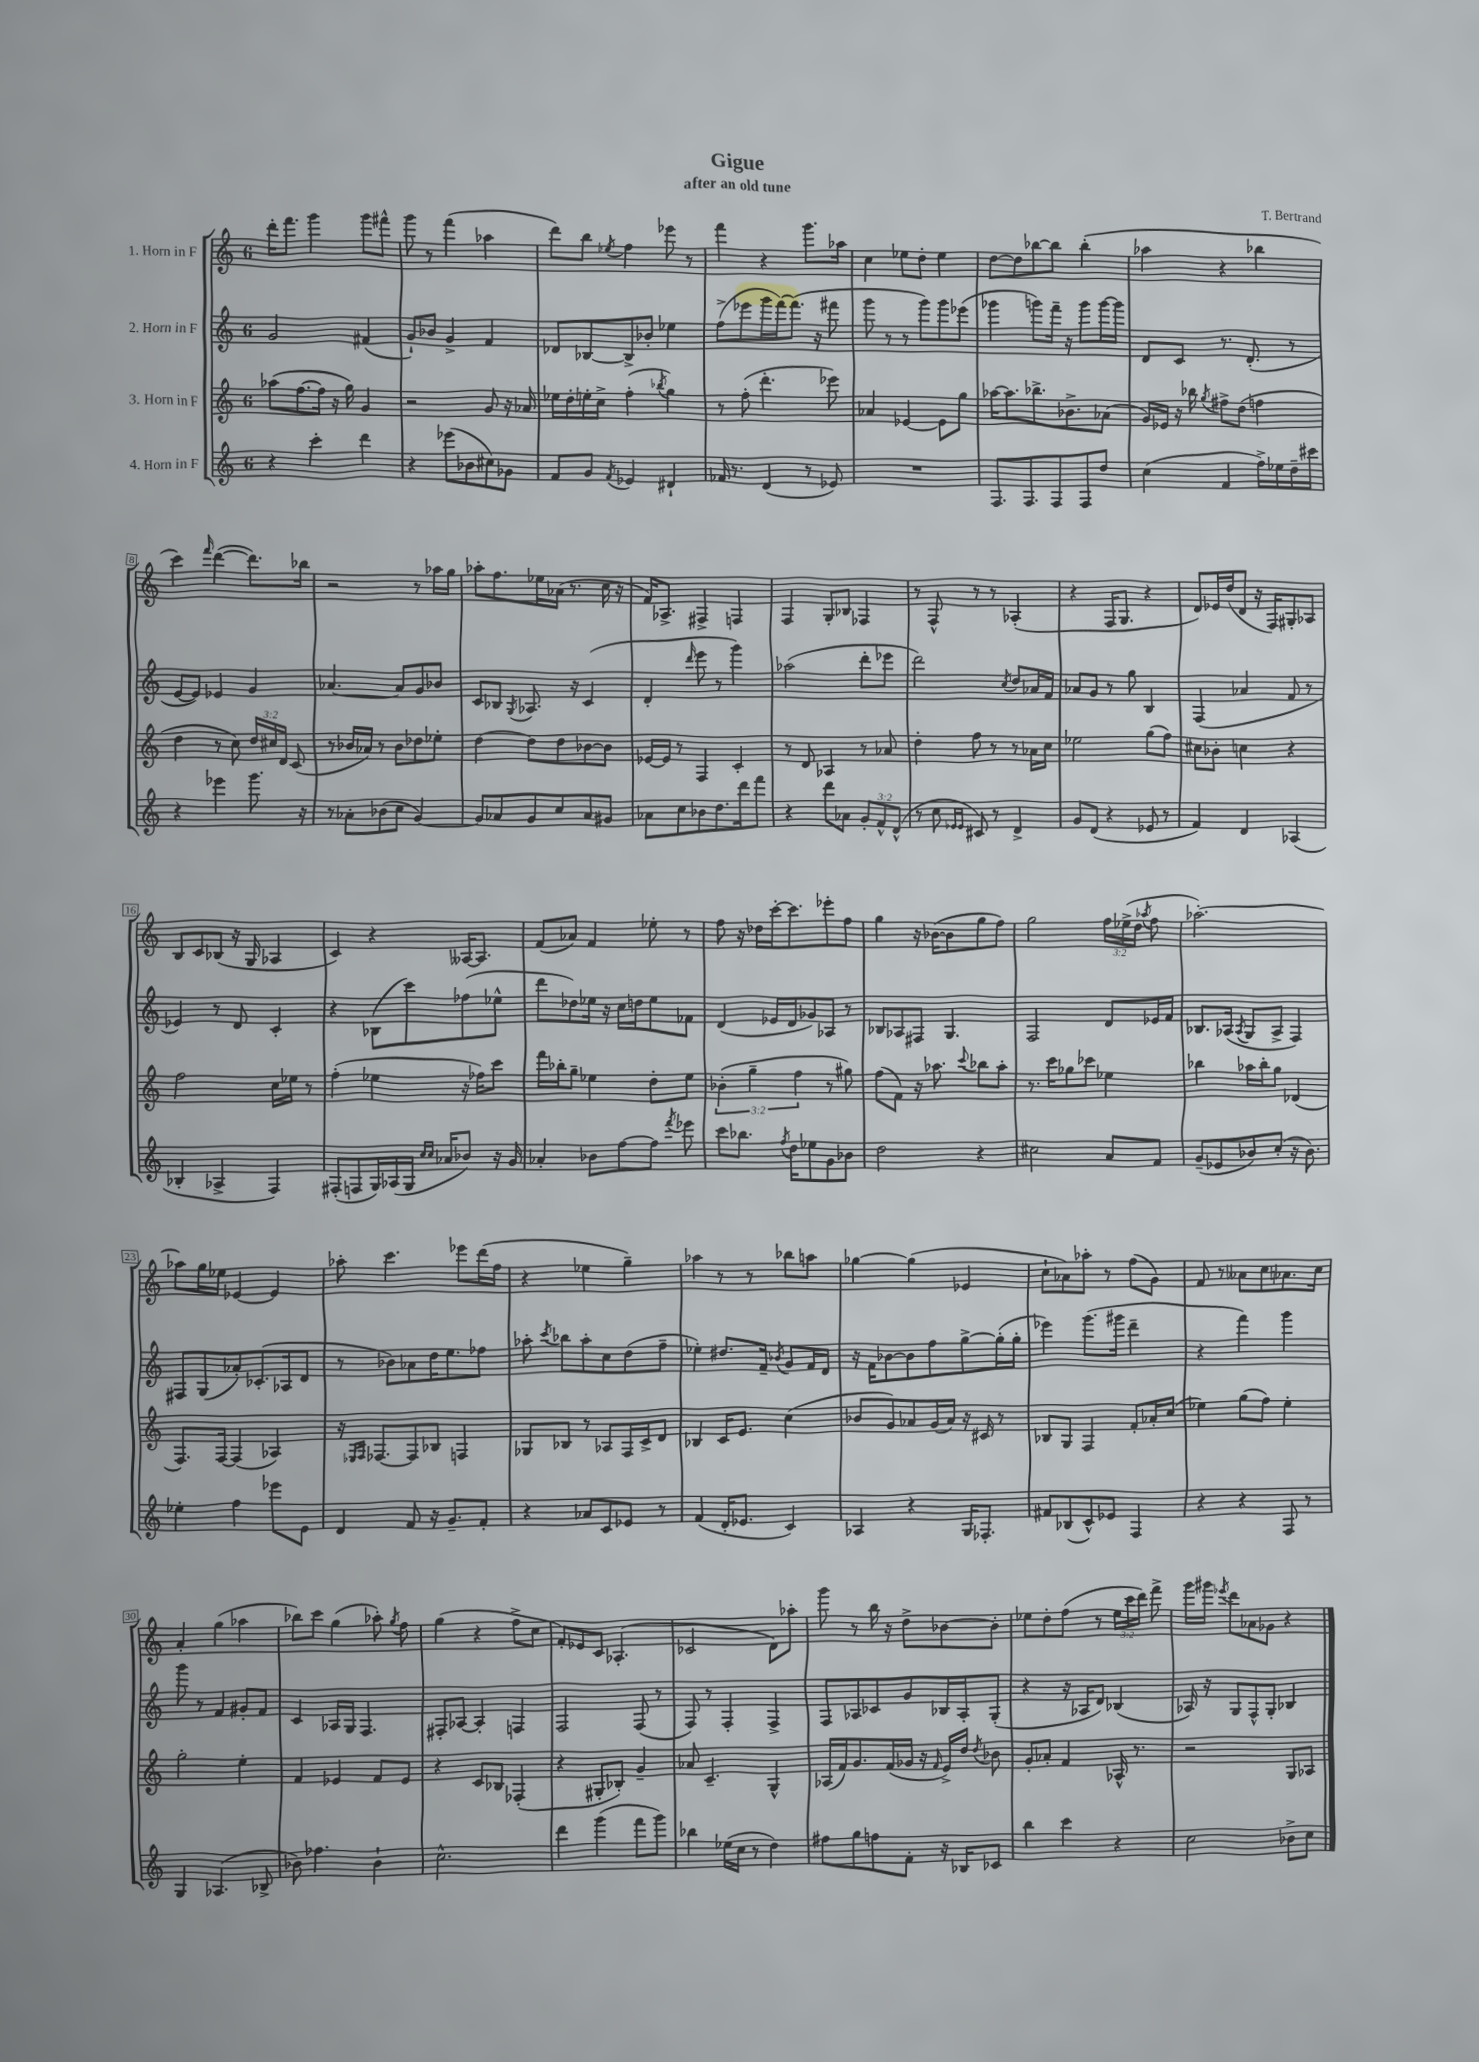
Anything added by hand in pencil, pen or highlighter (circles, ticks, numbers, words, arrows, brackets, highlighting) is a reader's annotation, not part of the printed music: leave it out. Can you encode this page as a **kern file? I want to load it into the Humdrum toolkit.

**kern	**kern	**kern	**kern
*staff4	*staff3	*staff2	*staff1
*clefG2	*clefG2	*clefG2	*clefG2
*k[]	*k[]	*k[]	*k[]
*M6/8	*M6/8	*M6/8	*M6/8
4r	(8aa-	2g	16ddd'
.	.	.	8.fff
.	[8.ff	.	.
4ccc'	.	.	4ggg
.	16ff]	.	.
.	16r	.	.
.	16gg)	.	.
4ddd	4g	(4f#	8ggg
.	.	.	8fff#^^
=	=	=	=
4r	2r	8g`)	8ggg
.	.	8b-	8r
(8eee-	.	4g^	(4fff
8b-	.	.	.
8cc#)	8g	4f	4aa-
8g-	16r	.	.
.	16a-	.	.
=	=	=	=
8f	16ee-	8d-	8ddd)
.	16dd'	.	.
8g	16ee'	[8B-	8bb
.	16cc^	.	.
8qf	.	.	8qee-
4e-	(4ff'	8B-^]	4ff
.	.	8b-'	.
.	8qbb-	.	.
4d#`	4gg)	4ee-	8eee-
.	.	.	8r
=	=	=	=
16f-	8r	(8ff^	4fff
8.r	.	.	.
.	(8ff'	8eee-	.
(4d	4.ddd'	16ggg	4r
.	.	[16fff)	.
.	.	(8.fff]	.
8r	.	.	8.ggg
.	.	16r	.
8e-)	8eee-)	8fff#	.
.	.	.	16aa-
=	=	=	=
2.r	4a-	8ggg	4cc
.	.	8r	.
.	[4e-	8r	8ee-
.	.	8ggg)	8dd'
.	8e-]	8ggg	4ee-
.	8gg	(8eee-	.
=	=	=	=
8.F	[16aa-	4ggg-	[8dd
.	8.aa-]	.	.
.	.	.	8dd]
8.F	.	.	.
.	8.bb-^	8ggg)	[8bb-
8F	.	16fff~	8bb-]
.	8.b-^	16r	.
8F	.	8ggg	(4bb-'
8dd	(8a-	[16ggg	.
.	.	16ggg]	.
=	=	=	=
(4cc	16g)	8d	4aa-
.	16e-	.	.
.	16r	8c	.
.	16bb-	.	.
.	8qgg	.	.
4f	8ff#^	8.r	4r
.	(8dd	.	.
.	.	(8.d'	.
16ff^)	4ff	.	4bb-
16ee-	.	.	.
16dd~	.	8r	.
16ccc#	.	.	.
=	=	=	=
4r	4dd	[8e	4ccc)
.	.	8e])	.
.	.	.	16qqfff
4eee-	8r	4e-	([4ddd
.	8cc)	.	.
8.ggg	24dd	4g	8.ddd])
.	24cc#	.	.
.	24d	.	.
.	(8c	.	.
16r	.	.	16bb-
=	=	=	=
8r	8r	[4.a-	2r
8a-'	16b-	.	.
.	16a-)	.	.
(8b-	8r	.	.
8cc	8b-	8a-]	.
[4g)	8dd-	8g	8r
.	8ee-'	8b-	16aa-
.	.	.	16gg
=	=	=	=
8g]	[4dd	8c	8aa-'
8a-	.	8B-	8.ff
.	.	8qG	.
8g	8dd]	8.A-	.
.	.	.	16ee-
8cc	8dd	.	(16a-
.	.	16r	8.r
8a-	[8b-	(4c	.
8g#	8b-]	.	16cc
.	.	.	16r
=	=	=	=
8a-	[16e-	4d'	16f)
.	16e-]	.	8.A-^
8cc	8r	.	.
.	.	16qqddd	.
8b-	4F	8eee	4F#^
8.dd	.	8r	.
.	4c'	4ggg)	4F
16ddd	.	.	.
8fff	.	.	.
=	=	=	=
4r	8r	(2aa-	4F
.	8d	.	.
8ddd	4A-	.	8G'
8a-	.	.	8B-
12g'	8r	8ddd'	4F-
12f^^	.	.	.
.	8a-	8eee-	.
(12d^^	.	.	.
=	=	=	=
8r	4dd'	2ddd)	8r
8cc	.	.	8F^^
16qqe-	.	.	.
16qqe-	.	.	.
8c#)	8ff	.	8r
8r	8r	.	8r
.	.	8qcc	.
4d^	8r	8dd	(4A-'
.	16a-	16a-	.
.	16cc	16f	.
=	=	=	=
8g	2ee-	8a-	4r
(8d	.	8g	.
4r	.	8r	16F
.	.	.	8.G
.	.	8gg	.
8e-	(8gg	4B	4r
8r	8ff)	.	.
=	=	=	=
4f)	8cc#	(4F	8d)
.	8b-'	.	16e-
.	.	.	(16dd
4d	4cc	4a-	8d
.	.	.	16r
.	.	.	16F)
(4A-	4r	8f	8G#'
.	.	8r	8A-
=	=	=	=
4B-'	2ff	4e-)	8B
.	.	.	8c
4A-^	.	8r	(8B-
.	.	8d	16r
.	.	.	16G
4F)	16cc	4c'	4A-
.	16ee-	.	.
.	8r	.	.
=	=	=	=
(8F#'	(4ff'	4r	4c)
8F	.	.	.
16G)	4ee-	(8B-	4r
(16A-	.	.	.
16G	.	8ccc)	.
16qqcc	.	.	.
16qqcc	.	.	.
16a-	.	.	.
8b-)	16r	(8ff-	[16A--
.	16ff-)	.	8.A--]
16r	8ccc	8ee-^^	.
16g	.	.	.
=	=	=	=
4a-'	16fff	8ddd	(8f
.	16bb-'	.	.
.	8gg~	8dd-)	8a-)
8b-	4ee-	16ee-	4f
.	.	16r	.
[8ff	.	16cc	.
.	.	16dd	.
8ff]	8dd'	8ee-	8ee-'
8qfff	.	.	.
8eee-	8ee-	8f-	8r
=	=	=	=
8ccc	(6b-'	(4d	8ff
8.bb-	.	.	16r
.	6gg~	.	.
.	.	.	16dd-
.	.	16e-	[16ccc'
8qff	.	.	.
16dd	.	16d	8.ccc]
.	6ff	.	.
8ee-	.	8g-)	.
8g	8r	8A-	8eee-'
8b-	8gg#)	8r	8ff
=	=	=	=
2dd	(8ff	8B-	4gg
.	8f)	8A-	.
.	16r	8F#	16r
.	8.aa-	.	([16b-
.	.	4.G	8b-]
.	8qqccc	.	.
4r	8bb-	.	8gg
.	8aa-'	.	8ff)
=	=	=	=
2cc#	8.r	2F	2gg
.	16ccc	.	.
.	8gg-	.	.
.	8ccc-	.	.
8a	4ee-	8d	24ff
.	.	.	(24ee-^
.	.	.	24dd
.	.	.	8qaa-
8f	.	16e-	8ff
.	.	16f	.
=	=	=	=
(8g~	4bb-	8.B-	[2.aa-')
8e-	.	.	.
.	.	(16A-	.
.	.	8qA-	.
8b-)	16aa-	8G	.
.	16bb-'	.	.
(8cc'	8gg	8A-^	.
16r	(4d-	4F)	.
8.b-)	.	.	.
=	=	=	=
4ee-'	8.F)	8F#	8aa-]
.	.	(8G	16gg
.	[16F	.	16ee-
4ff	(4F]	8a-')	[4e-
.	.	(8.c-'	.
8eee-	4A-)	.	4e-]
.	.	16A-	.
8e	.	8d	.
=	=	=	=
4d	16r	8r	8aa-'
.	16qqE-	.	.
.	16qqF	.	.
.	[8.F-	.	.
.	.	8b-)	4.ccc
8f	8F-]	8a-	.
16r	8B-	16dd	.
8.g~	.	8.ee	.
.	4F	.	8eee-
8f'	.	8ff-	(16ddd
.	.	.	16ff
=	=	=	=
4r	8G-	8aa-'	4r
.	.	8qccc	.
.	8B-	8bb-	.
8a-	8r	8aa-'	4ee-
8c	8A-	8cc	.
8e-	16F	(8dd	4gg~)
.	16c^	.	.
8r	8d	8ff~	.
=	=	=	=
(4f	4B-	4ee-')	4aa-
16d'	16c	8.dd#	8r
8.e-	8.e	.	.
.	.	.	8r
.	.	16f~	.
.	.	8qb-	.
4c)	(4cc	8g	8bb-
.	.	16f	8aa
.	.	16d	.
=	=	=	=
4A-	8b-	16r	[4gg-
.	.	16f	.
.	8g)	[8b-	.
4r	8a-	8b-]	(4gg-]
.	(16g	8ff	.
.	16a-)	.	.
16G	16r	[8gg^	4e-
8.F-'	16c#	.	.
.	8r	(16gg']	.
.	.	16gg'	.
=	=	=	=
8f#	8B-	4eee-)	8cc`
(8B-	8G	.	8a-)
8c^^)	4F	(8.ggg	8aa-'
8e-	.	.	8r
.	.	16ggg#	.
4F	8f'	4ddd~	(8ff
.	16a-'	.	8g)
.	(16cc	.	.
=	=	=	=
4r	4ee-)	4r	8f
.	.	.	8r
4r	(8gg	4fff)	8a--
.	8ff)	.	8cc
8F	4ee-'	4ggg	8.a-
8r	.	.	.
.	.	.	16cc
=	=	=	=
4G	2gg'	8ggg	4a'
.	.	8r	.
(4.A-	.	4f	(4gg
.	4ee'	8g#'	4aa-
8B-^	.	8f	.
=	=	=	=
8b-)	4f	4c	8bb-)
4.ff-	.	.	8ccc
.	4e-	16A-	(4gg
.	.	16G	.
.	.	4.F	.
4b-`	8f	.	8aa-')
.	.	.	8qgg
.	8e-	.	8ff
=	=	=	=
2.cc^^	4r	8F#'	(4gg
.	.	[8A-	.
.	8c	4A-']	4r
.	8B-	.	.
.	(4F-'	4F	8ff^
.	.	.	8cc
=	=	=	=
4ddd	4r	2F	8f')
.	.	.	8e-
(4ggg	8G#'	.	8c
.	8B-')	.	(4.A-'
8fff	4g~	(8F	.
8ggg)	.	8r	.
=	=	=	=
4bb-	8a-	8F)	2c-
.	4.c~	8r	.
(16ee-	.	4F'	.
16cc	.	.	.
8r	.	.	.
4dd)	4G^^	4F^	8d)
.	.	.	8aa-'
=	=	=	=
8ff#	(16A-	8F	8ggg
.	16f)	.	.
8gg	8.g	8A-	8r
8ff	.	8c-	16bb
.	(16f	.	16r
8f'	16g-	8g	8dd^
.	16r	.	.
.	16qqf	.	.
16r	16e^)	16B-	[8b-
16B-	16dd	16A-'	.
.	8qdd	.	.
8c-	8b-	(8G'	8b-']
=	=	=	=
4bb	8g'	4r	8ee-
.	8a-'	.	8dd'
4ccc	4f	16r	(8ff
.	.	16A-	.
.	.	8d)	8r
4r	16A-^^	(4B-	24ee-
.	.	.	24ccc
.	8.r	.	.
.	.	.	24ddd)
.	.	.	8fff^
=	=	=	=
2cc	2r	16A-)	16ggg
.	.	16r	16ggg#
.	.	.	8qeee-
.	.	8G	8ddd
.	.	8F^^	8a-
.	.	8G'	8g-
8b-^	8G	4B-	4r
8cc	8A-	.	.
==	==	==	==
*-	*-	*-	*-
